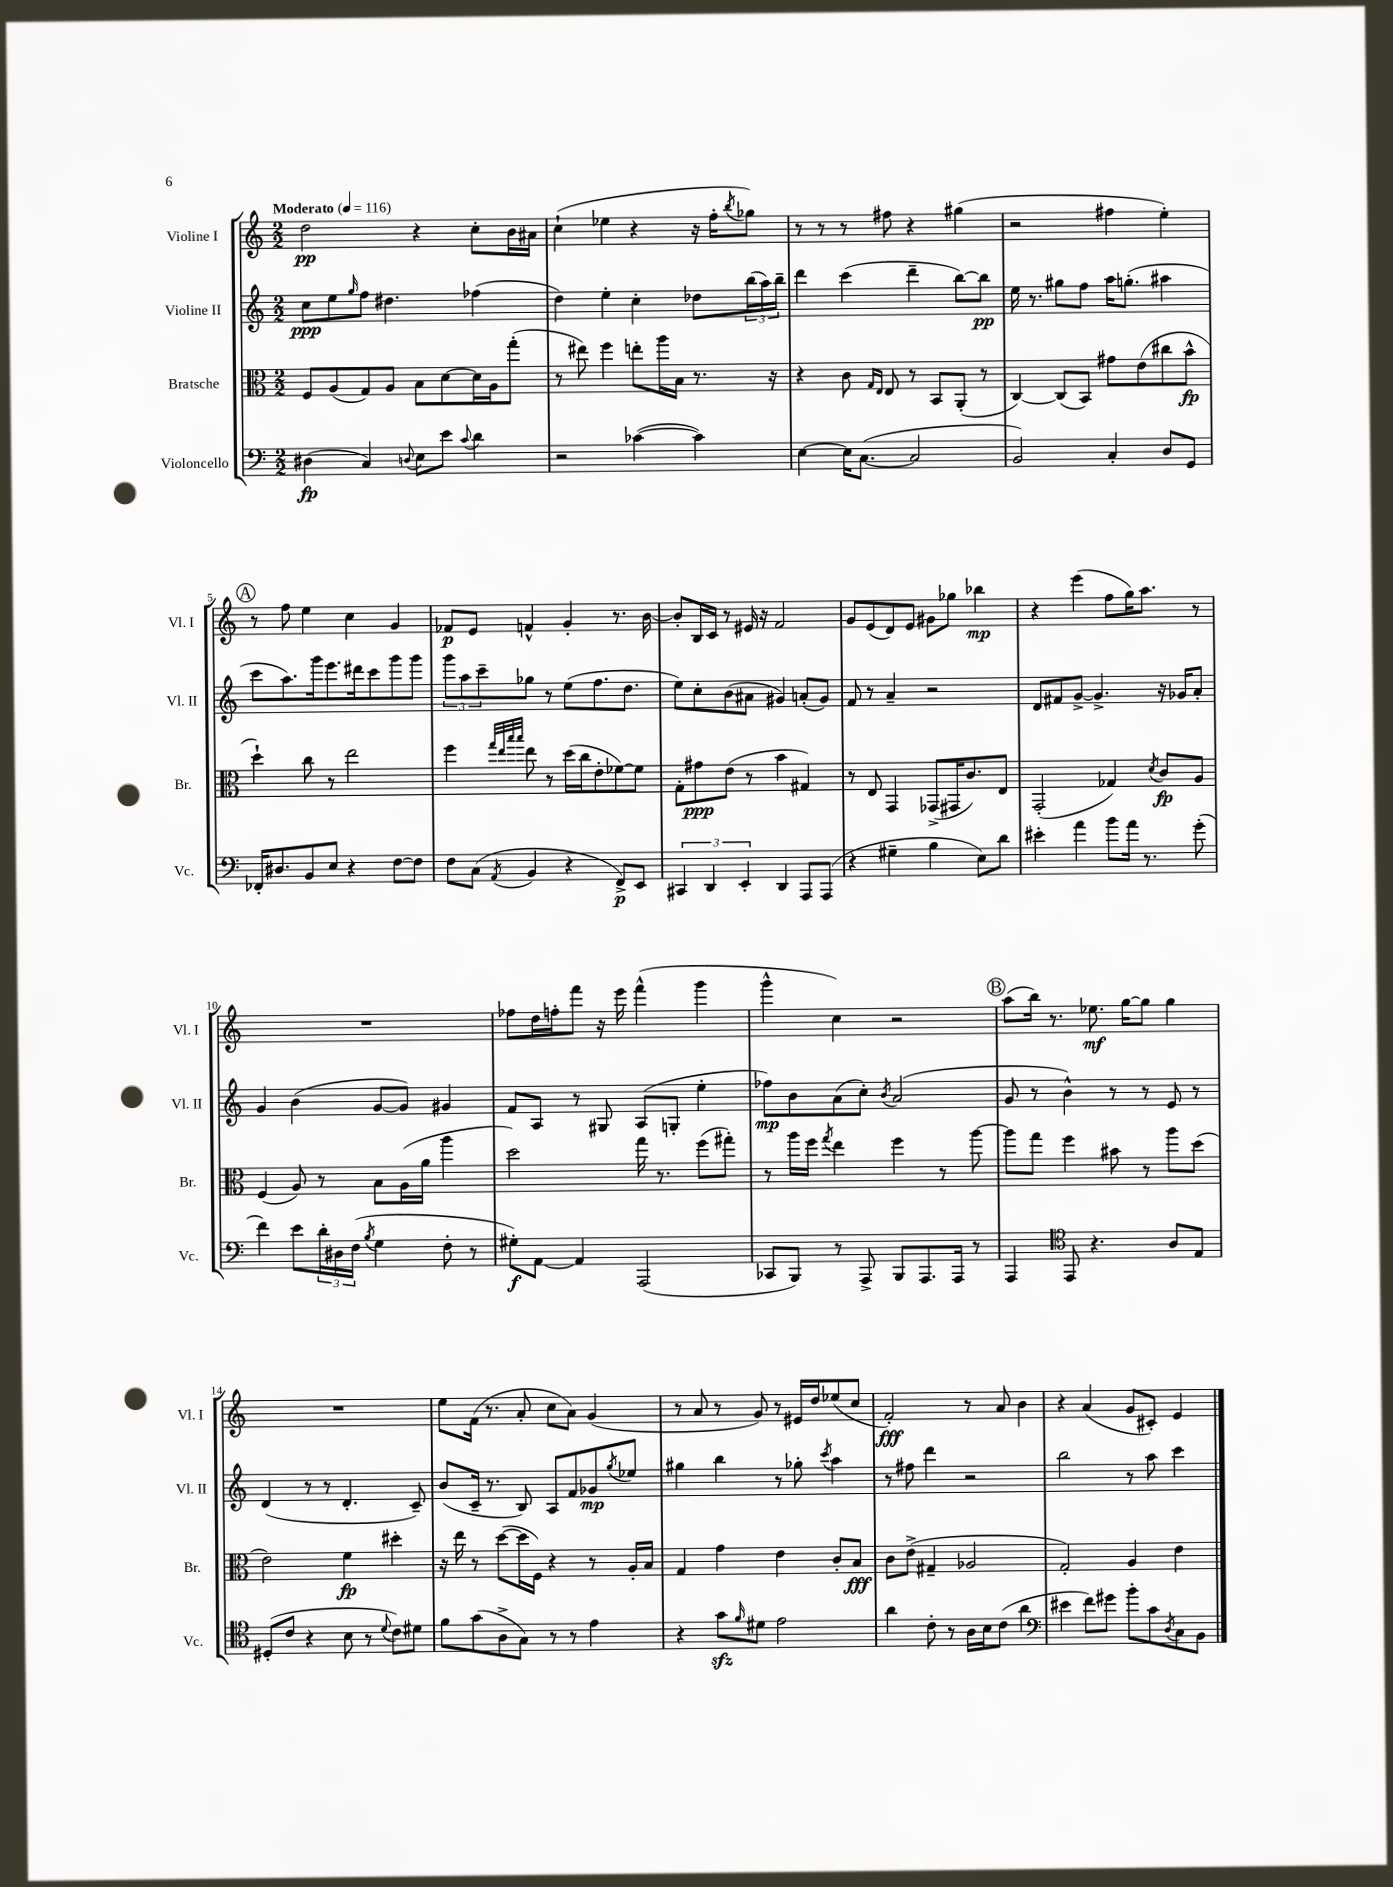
<<
\new StaffGroup <<
\new Staff = "s0" \with { instrumentName = "Violine I" shortInstrumentName = "Vl. I" } {
    \clef treble \key c \major \numericTimeSignature \time 2/2 \tempo "Moderato" 4 = 116
    d''2\pp r4 c''8-. b'16 ais'16 |
    c''4-!( ees''4 r4 r16 f''16-. \acciaccatura { b''8 } ges''8) |
    r8 r8 r8 fis''8 r4 gis''4( |
    r2 fis''4 e''4-.) |
    \mark \markup { \circle "A" } r8 f''8 e''4 c''4 g'4 |
    fes'8\p e'8 f'4-^ g'4-. r8. b'16~ |
    b'8-. b16 c'16 r8 eis'16 r16 f'2 |
    g'8 e'8( d'8) e'8 gis'8 ges''8 bes''4\mp |
    r4 e'''4( f''8 g''16) a''8. r8 |
    R1 |
    fes''8 d''16 f''16-. f'''8 r16 e'''16 f'''4-^( g'''4 |
    g'''4-^ c''4) r2 |
    \mark \markup { \circle "B" } a''8( b''16) r8. ees''8.\mf g''16~ g''8 g''4 |
    R1 |
    e''8 f'16( r8. a'8-. c''8 a'8) g'4( |
    r8 a'8 r8 g'8) r8 eis'16 d''16 ees''8( c''8 |
    f'2-.\fff) r8 a'8 b'4 |
    r4 a'4( g'8 cis'8-.) e'4 \bar "|." |
}
\new Staff = "s1" \with { instrumentName = "Violine II" shortInstrumentName = "Vl. II" } {
    \clef treble \key c \major \numericTimeSignature \time 2/2
    c''8\ppp e''8 \grace { g''16 } f''8 dis''4. fes''4( |
    d''4) e''4-. c''4-. des''8 \tuplet 3/2 { b''16( a''16) b''16-- } |
    d'''4 c'''4( d'''4-- b''8~) b''8\pp |
    e''16 r8. gis''8 f''8 a''16 g''8.-.( ais''4 |
    \mark \markup { \circle "A" } c'''8 a''8.) g'''16 e'''8. dis'''16 c'''8 g'''8 g'''8 |
    \tuplet 3/2 { g'''8 a''8 c'''8-- } ges''8 r8 e''8( f''8. d''8. |
    e''8) c''8-. b'8( ais'8 gis'4) a'8-.( gis'8) |
    f'8 r8 a'4-- r2 |
    d'8 fis'8 g'8~-> g'4.-> r16 ges'16 a'8-. |
    g'4 b'4( g'8~ g'8) gis'4 |
    f'8 a8 r8 gis8 a8( g8-. e''4-. |
    fes''8\mp) b'8 a'8( c''8-.) \acciaccatura { b'8 } a'2( |
    \mark \markup { \circle "B" } g'8 r8 b'4-^) r8 r8 e'8 r8 |
    d'4( r8 r8 d'4.-. c'8--) |
    b'8( c'16-- r8. b8) a8 f'8 ges'8\mp \acciaccatura { g''8 } ees''8 |
    gis''4 b''4 r8 ges''8-. \acciaccatura { c'''8 } a''4 |
    r8 fis''8 d'''4 r2 |
    b''2 r8 a''8 c'''4 \bar "|." |
}
\new Staff = "s2" \with { instrumentName = "Bratsche" shortInstrumentName = "Br." } {
    \clef alto \key c \major \numericTimeSignature \time 2/2
    f8 a8( g8) a8 b8 d'8~ d'16 a16 g''8-.( |
    r8 eis''8) f''4 e''8-. a''16 b16 r8. r16 |
    r4 c'8 \grace { g16 e16 } e8 r8 b,8 a,8-.( r8 |
    c4~) c8( b,8) gis'8 e'8( cis''8 b'8-^\fp |
    \mark \markup { \circle "A" } d''4-!) c''8 r8 e''2 |
    f''4 \grace { g''32 e''32 b''32 b''32 } e''8 r8 d''16( c''16 e'8-. fes'8~) fes'8 |
    g8-. gis'8\ppp e'8( r8 b'4 gis4) |
    r8 e8 g,4 ges,8->( gis,16 c'8.) e8 |
    g,2-.( ges4) \acciaccatura { d'8 } c'8\fp a8 |
    f4( a8) r8 b8 a16( a'16 a''4 |
    d''2) g''16 r8. f''8( gis''8-.) |
    r8 a''16 f''16 \acciaccatura { g''8 } e''4 f''4 r8 a''8~ |
    \mark \markup { \circle "B" } a''8 g''8 f''4 bis'8 r8 a''8 d''8( |
    e'2) f'4\fp dis''4-. |
    r16 e''16 r8 d''8~( d''16 f16) r4 r8 a16-. b16 |
    g4 g'4 e'4 c'8-. b8\fff |
    c'8 e'8->( gis4-- aes2 |
    g2-.) a4 e'4 \bar "|." |
}
\new Staff = "s3" \with { instrumentName = "Violoncello" shortInstrumentName = "Vc." } {
    \clef bass \key c \major \numericTimeSignature \time 2/2
    dis4\fp( c4) \appoggiatura { d8 } e8 e'8 \appoggiatura { c'8 } d'4 |
    r2 ces'4~( ces'4) |
    e4~ e16 c8.~( c2 |
    b,2) c4-. d8 g,8 |
    \mark \markup { \circle "A" } fes,16-. dis8. b,8 e8 r4 f8~ f8 |
    f8 c8( \acciaccatura { a,8 } b,4 r4 f,8->\p) e,8 |
    \tuplet 3/2 { cis,4 d,4 e,4-. } d,4 a,,8 a,,8( |
    r4 gis4-- b4 e8) d'8 |
    eis'4-. a'4 b'8 a'16 r8. g'8-.( |
    f'4) e'8 \tuplet 3/2 { d'16-. dis16 f16( } \acciaccatura { b8 } g4 f8-. r8 |
    gis8-.\f) a,8~ a,4 a,,2( |
    ces,8 b,,8) r8 a,,8-> b,,8 a,,8. a,,16 r8 |
    \mark \markup { \circle "B" } a,,4 \clef tenor e,8 r4. a8 e8 |
    dis8-.( c'8 r4 b8 r8 \appoggiatura { d'8 } c'8) dis'8 |
    f'8 g'8( a8-> g8) r8 r8 e'4 |
    r4 g'8\sfz \grace { f'16 } dis'8 e'2 |
    a'4 c'8-. r8 a16 b16 c'8( a'4 |
    \clef bass eis'4 f'8) gis'8 b'8-. c'8 \acciaccatura { d8 } c8 b,8 \bar "|." |
}
>>
>>
